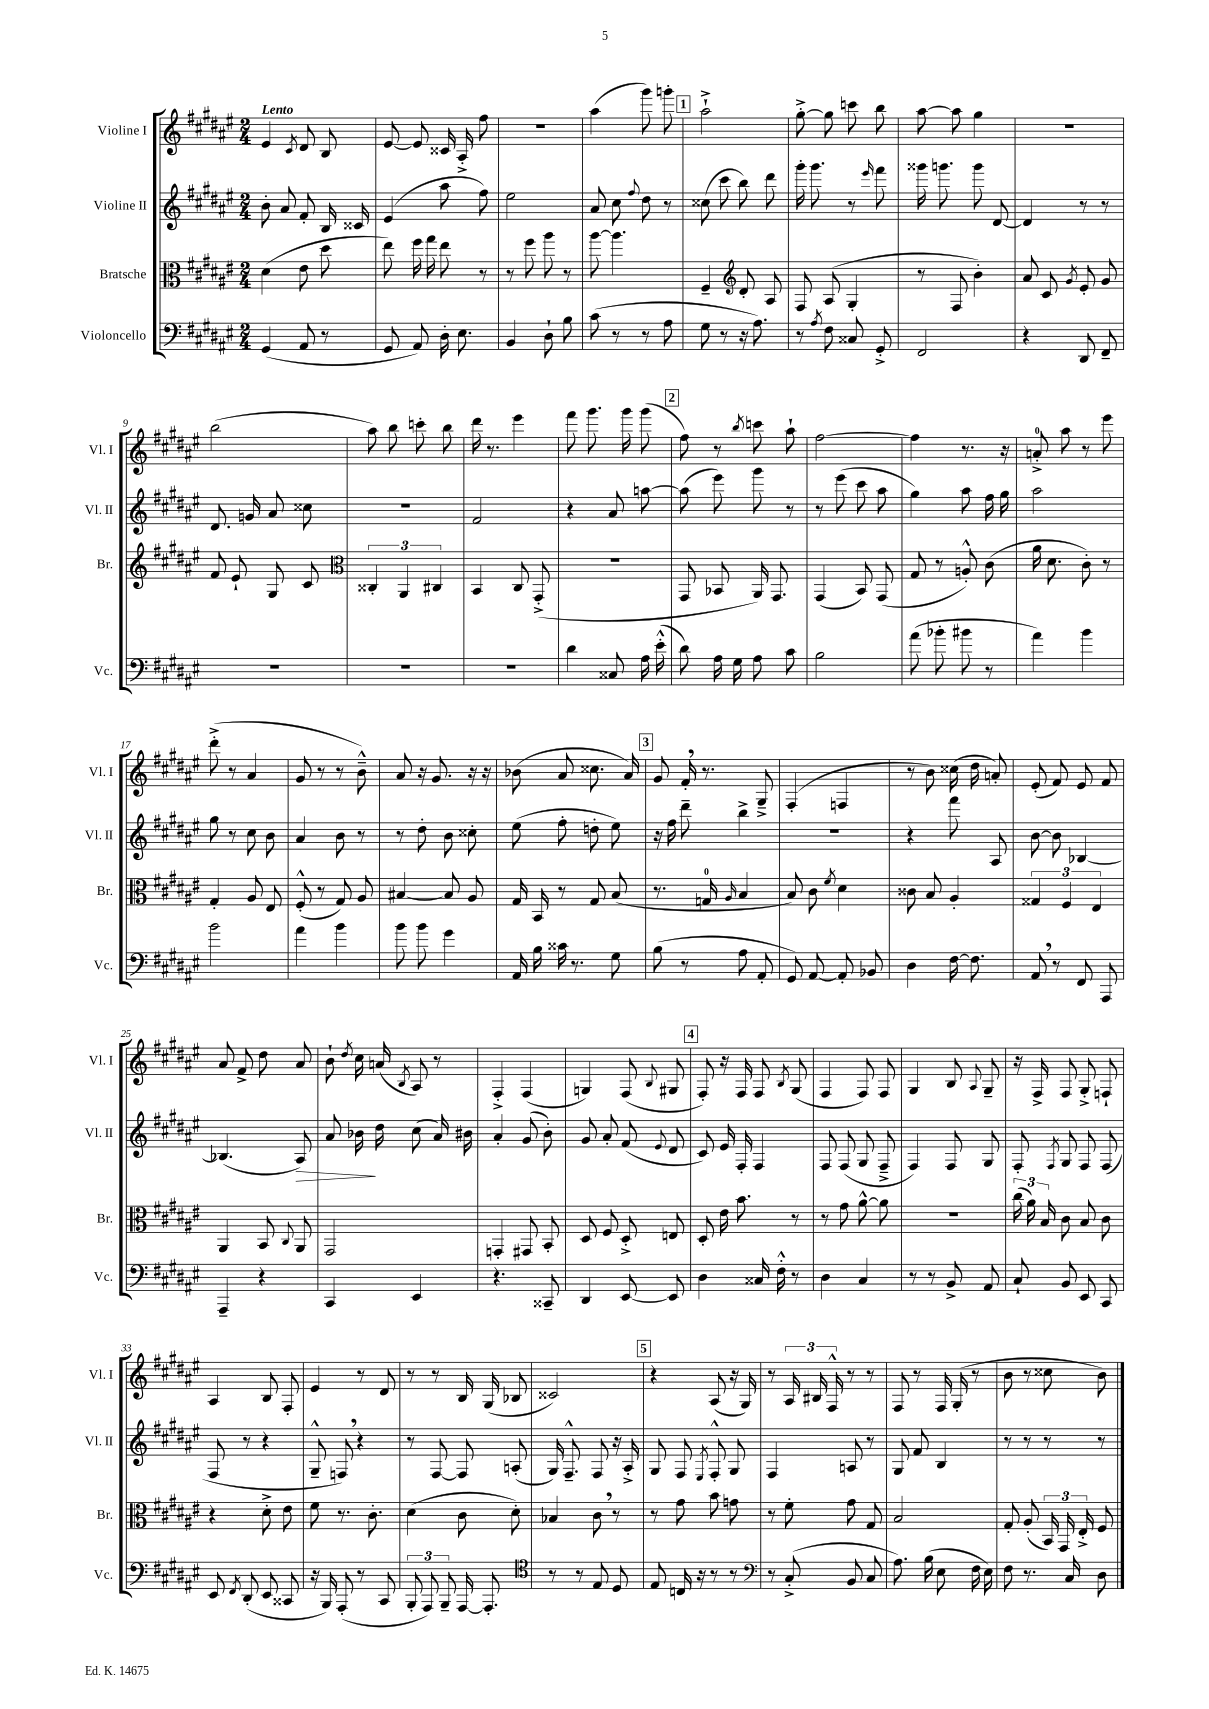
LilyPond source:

<<
\new StaffGroup <<
\new Staff = "s0" \with { instrumentName = "Violine I" shortInstrumentName = "Vl. I" } {
    \clef treble \key fis \major \numericTimeSignature \time 2/4 \tempo "Lento"
    \autoBeamOff eis'4 \acciaccatura { cis'8 } dis'8 b8 |
    eis'8~ eis'8 cisis'16 ais16-.-> fis''8 |
    r2 |
    ais''4( gis'''8) g'''8-. |
    \mark \markup { \box "1" } ais''2-!-> |
    gis''8~-.-> gis''8 c'''8 b''8 |
    ais''8~ ais''8 gis''4 |
    R2 |
    b''2( |
    ais''8) b''8 c'''8-. b''8 |
    dis'''16 r8. eis'''4 |
    fis'''8 gis'''8. gis'''16 gis'''8( |
    \mark \markup { \box "2" } fis''8) r8 \acciaccatura { b''8 } c'''8 ais''8-! |
    fis''2~ |
    fis''4 r8. r16 |
    a'8-0-.-> ais''8 r8 eis'''8 |
    dis'''8-.->( r8 ais'4 |
    gis'8 r8 r8 b'8---^) |
    ais'8 r16 gis'8. r16 r16 |
    bes'8( ais'8 cisis''8. ais'16) |
    \mark \markup { \box "3" } gis'8 fis'16-. \breathe r8. gis8---> |
    fis4-.( f4 |
    r8 b'8) cisis''16( dis''16 a'8-.) |
    eis'8-.( fis'8) eis'8 fis'8 |
    ais'8 fis'8-> dis''8 ais'8 |
    b'8-! \acciaccatura { dis''8 } cis''16 a'16( \acciaccatura { b8 } ais8) r8 |
    fis4-.-> fis4( |
    g4) fis8( \appoggiatura { b8 } gis8 |
    \mark \markup { \box "4" } fis8-.) r16 fis16 fis8 \acciaccatura { b8 } gis8( |
    fis4 fis8) fis8 |
    gis4 b8 \appoggiatura { ais8 } gis8-- |
    r16 fis16-> fis8 gis8-.-> f8-! |
    ais4 b8 fis8-. |
    eis'4 r8 dis'8 |
    r8 r8 b16 gis16( bes8 |
    cisis'2) |
    \mark \markup { \box "5" } r4 ais8( r16 gis16) |
    r8 \tuplet 3/2 { ais16 bis16 fis16-^ } r8 r8 |
    fis8 r8 fis16 gis16-.( r8 |
    b'8 r8 cisis''8 b'8) \bar "|." |
}
\new Staff = "s1" \with { instrumentName = "Violine II" shortInstrumentName = "Vl. II" } {
    \clef treble \key fis \major \numericTimeSignature \time 2/4
    \autoBeamOff b'8-. ais'8 fis'8-. b16 cisis'16 |
    eis'4( ais''8 fis''8) |
    eis''2 |
    ais'8 cis''8 \appoggiatura { fis''8 } dis''8 r8 |
    \mark \markup { \box "1" } cisis''8( cis'''8 b''8) dis'''8 |
    gis'''16-. gis'''8. r8 \grace { eis'''16 } fis'''8 |
    gisis'''16 g'''8. g'''8 dis'8~ |
    dis'4 r8 r8 |
    dis'8. g'16 ais'8 cisis''8 |
    R2 |
    fis'2 |
    r4 ais'8 a''8~ |
    \mark \markup { \box "2" } a''8( eis'''8) gis'''8 r8 |
    r8 eis'''8( cis'''8 ais''8 |
    gis''4) ais''8 fis''16 gis''16 |
    ais''2 |
    gis''8 r8 cis''8 b'8 |
    ais'4 b'8 r8 |
    r8 dis''8-. b'8 cisis''8-. |
    eis''8( fis''8-. d''8-. eis''8) |
    \mark \markup { \box "3" } r16 fis''16 dis'''8-- b''4-> |
    r2 |
    r4 fis'''8 ais8 |
    b'8~ b'8 bes4~ |
    bes4.( ais8\>) |
    ais'8 bes'16\! dis''16 cis''8( ais'16) bis'16 |
    ais'4-. gis'8( b'8-.) |
    gis'8 ais'8-. fis'8( \appoggiatura { eis'8 } dis'8 |
    \mark \markup { \box "4" } cis'8) eis'16 fis16-. fis4 |
    fis8 fis8( gis8 fis8---> |
    fis4) fis8 gis8 |
    fis8-. \acciaccatura { fis8 } gis8 fis8 fis8( |
    fis8 r8 r4 |
    gis8---^ f8) \breathe r4 |
    r8 fis8~ fis8 a8-.( |
    gis16) fis8.---^ fis8 r16 ais16-.-> |
    \mark \markup { \box "5" } gis8 fis8 \acciaccatura { eis8 } fis8-.-^ gis8 |
    fis4 a8 r8 |
    gis8 fis'8 b4 |
    r8 r8 r8 r8 \bar "|." |
}
\new Staff = "s2" \with { instrumentName = "Bratsche" shortInstrumentName = "Br." } {
    \clef alto \key fis \major \numericTimeSignature \time 2/4
    \autoBeamOff dis'4( eis'8 dis''8 |
    eis''8) fis''16 gis''16 eis''8 r8 |
    r8 fis''8 ais''8 r8 |
    ais''8~ ais''4. |
    \mark \markup { \box "1" } fis4-- \clef treble dis'8-. ais8 |
    fis8 ais8( gis4-. |
    r8 fis8 b'4-.) |
    ais'8 cis'8 \acciaccatura { gis'8 } eis'8-. gis'8 |
    fis'8 eis'8-! gis8 cis'8 |
    \clef alto \tuplet 3/2 { cisis4-. ais,4 cis4 } |
    b,4 cis8 gis,8-.->( |
    R2 |
    \mark \markup { \box "2" } gis,8 bes,8 ais,16) gis,8. |
    gis,4( b,8) gis,8( |
    gis8 r8 a8-.-^) cis'8( |
    ais'16 dis'8. cis'8-.) r8 |
    gis4-. ais8 eis8 |
    fis8-.-^( r8 gis8) ais8 |
    bis4~ bis8 ais8 |
    gis16 b,16 r8 gis8 b8( |
    \mark \markup { \box "3" } r8. g16-0 \grace { ais16 } b4 |
    b8) cis'8 \acciaccatura { fis'8 } dis'4 |
    cisis'8 b8 ais4-. |
    \tuplet 3/2 { gisis4 fis4 eis4 } |
    ais,4 b,8 \appoggiatura { cis8 } ais,8 |
    gis,2 |
    g,4-. gis,8 b,8-. |
    dis8 fis8 dis8-.-> e8 |
    \mark \markup { \box "4" } dis8-. eis'16 b'8. r8 |
    r8 gis'8 ais'8~-^ ais'8 |
    R2 |
    \tuplet 3/2 { cis''16( ais'16) b16 } cis'8 b8 cis'8 |
    r4 dis'8-.-> eis'8 |
    fis'8 r8. cis'8.-. |
    dis'4( cis'8 dis'8-.) |
    bes4 cis'8 \breathe r8 |
    \mark \markup { \box "5" } r8 gis'8 b'8 g'8 |
    r8 fis'8-. gis'8 gis8 |
    b2 |
    gis8-. ais8-.( \tuplet 3/2 { b,16) gis,16 eis16-.-> } fis8 \bar "|." |
}
\new Staff = "s3" \with { instrumentName = "Violoncello" shortInstrumentName = "Vc." } {
    \clef bass \key fis \major \numericTimeSignature \time 2/4
    \autoBeamOff gis,4( ais,8 r8 |
    gis,8 ais,8) dis16-. eis8. |
    b,4 dis8-! b8 |
    cis'8( r8 r8 ais8 |
    \mark \markup { \box "1" } gis8 r8 r16 ais8.) |
    r8 \acciaccatura { ais8 } fis8 cisis8 gis,8-.-> |
    fis,2 |
    r4 dis,8 fis,8-- |
    R2 |
    R2 |
    R2 |
    dis'4 cisis8 ais16 eis'16-.-^( |
    \mark \markup { \box "2" } dis'8) ais16 gis16 ais8 cis'8 |
    b2 |
    ais'8( bes'8-. bis'8 r8 |
    ais'4) b'4 |
    b'2 |
    ais'4 b'4 |
    b'8 b'8 gis'4 |
    ais,16 b16 cisis'16 r8. gis8 |
    \mark \markup { \box "3" } b8( r8 ais8 ais,8-. |
    gis,8) ais,8~ ais,8-. bes,8 |
    dis4 fis16~ fis8. |
    ais,8 \breathe r8 fis,8 ais,,8 |
    ais,,4-- r4 |
    cis,4 eis,4 |
    r4. cisis,8-- |
    dis,4 eis,8~ eis,8 |
    \mark \markup { \box "4" } dis4 cisis16 fis16-.-^ r8 |
    dis4 cis4 |
    r8 r8 b,8-> ais,8 |
    cis8-! b,8 eis,8 cis,8 |
    eis,8 \acciaccatura { fis,8 } dis,8-.( eis,8 cisis,8 |
    r16 b,,16) ais,,8-.( r8 cis,8 |
    \tuplet 3/2 { b,,8-. ais,,8) b,,8-- } ais,,16~ ais,,8.-. |
    \clef tenor r8 r8 eis8 dis8 |
    \mark \markup { \box "5" } eis8 c16 r16 r8 r8 |
    \clef bass r8 cis8-.->( b,8 cis8 |
    ais8.) b16( eis8 fis16 eis16) |
    fis8 r8. cis16 dis8 \bar "|." |
}
>>
>>
